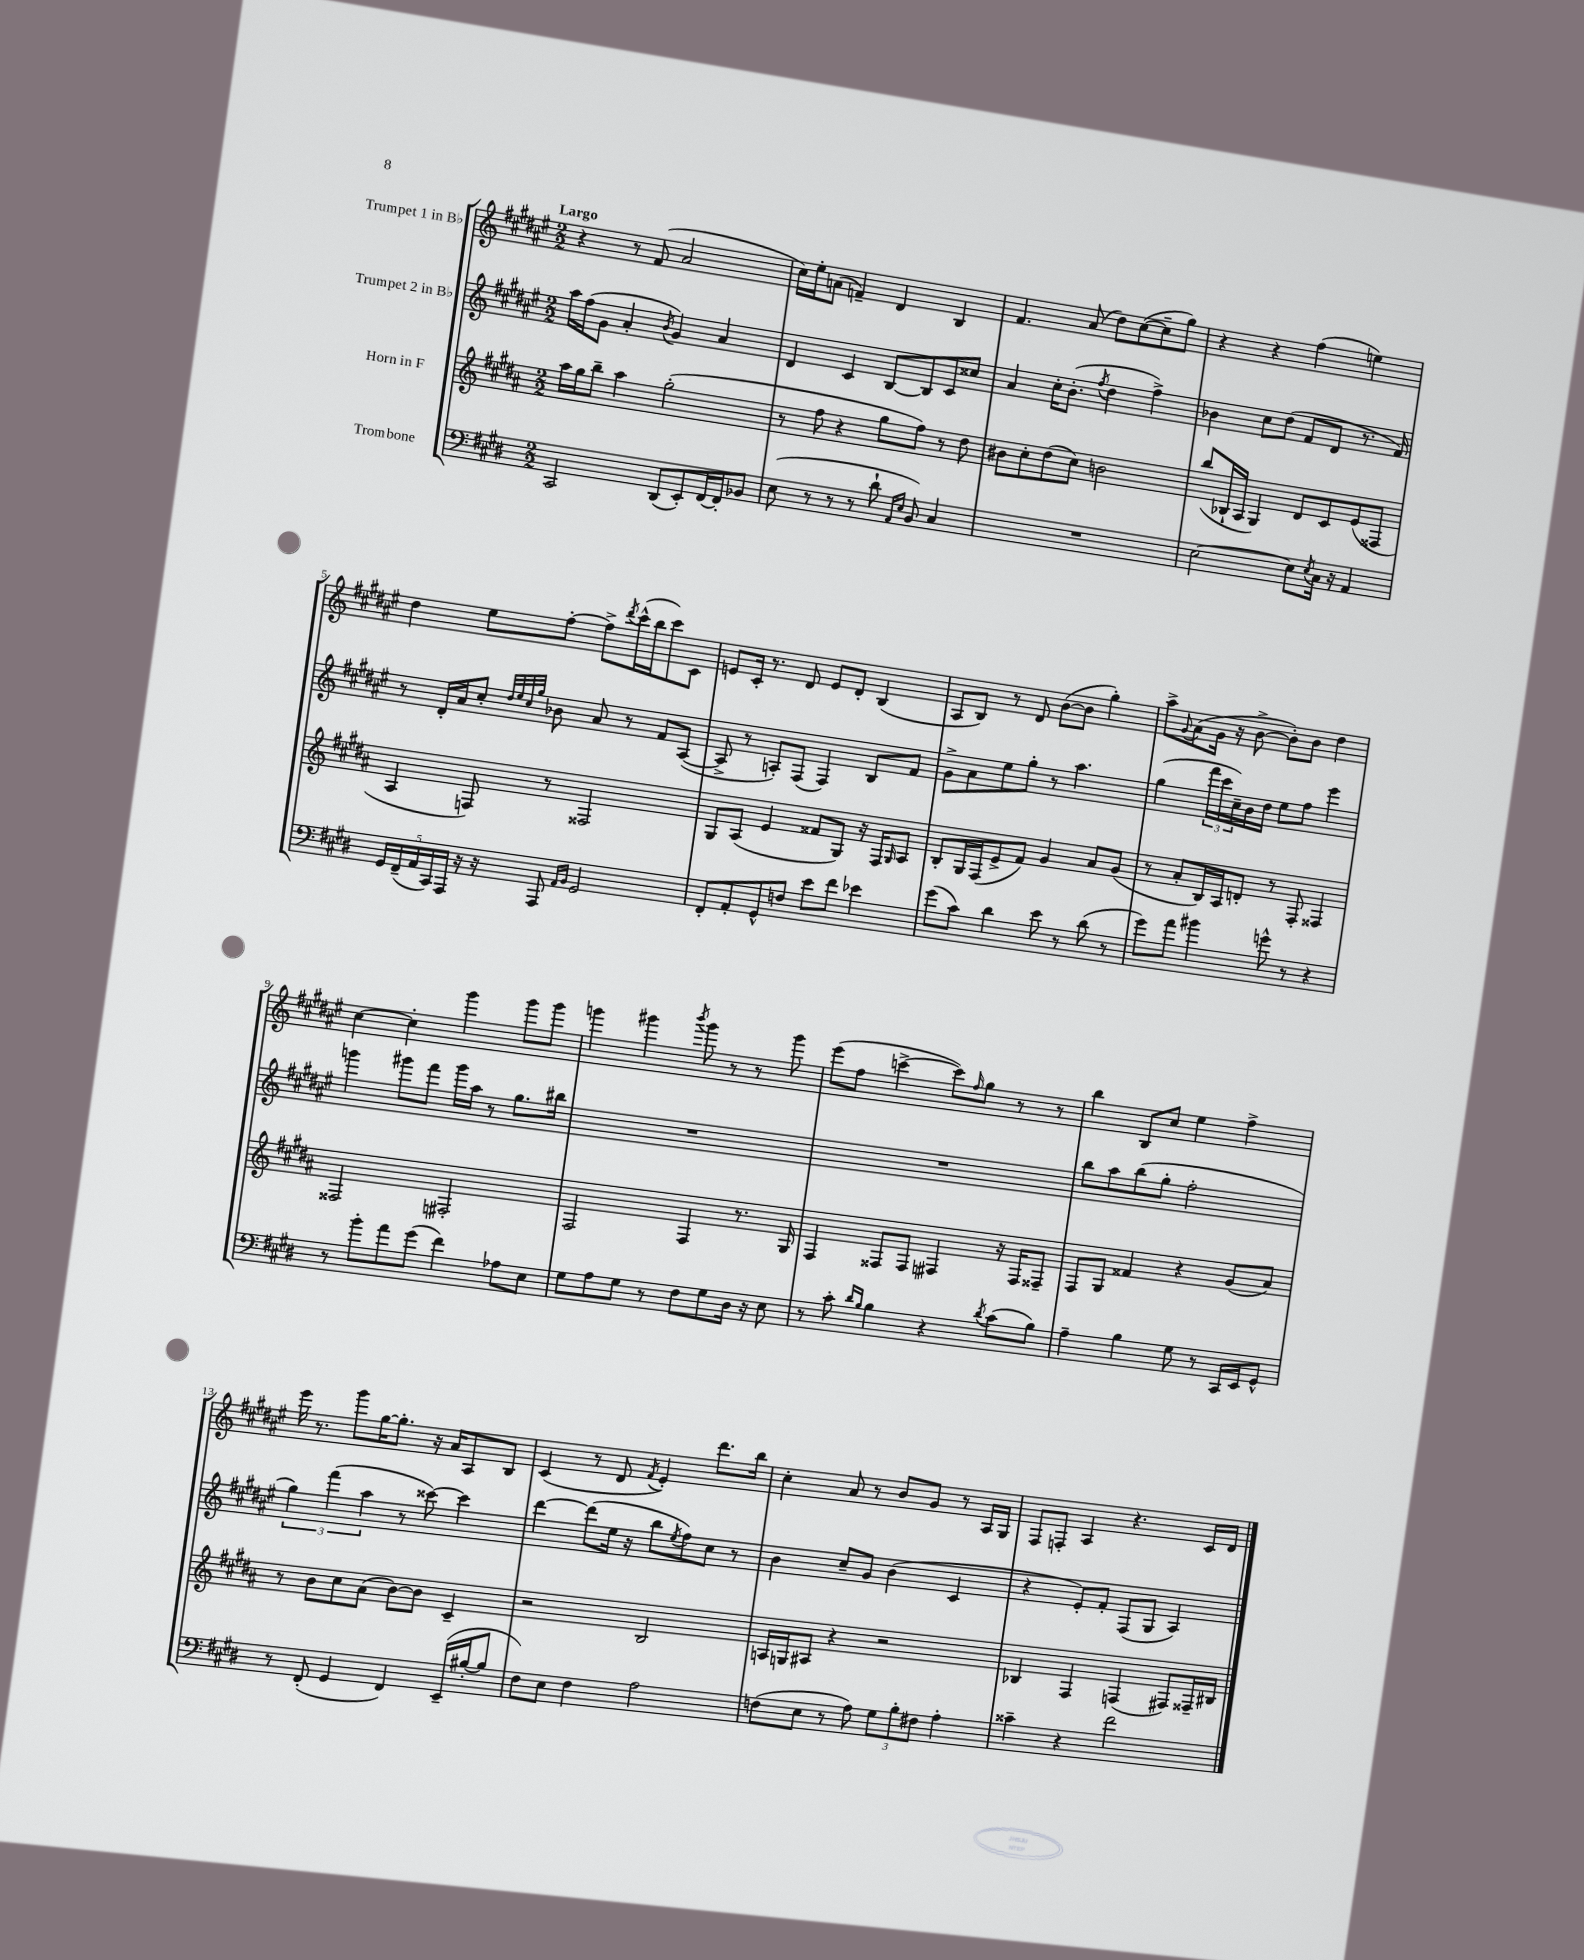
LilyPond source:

<<
\new StaffGroup <<
\new Staff = "s0" \with { instrumentName = "Trumpet 1 in Bb" } {
    \clef treble \key fis \major \numericTimeSignature \time 2/2 \tempo "Largo"
    r4 r8 fis'8( ais'2 |
    cis''16) eis''16-. a'8( f'4--) dis'4 b4 |
    fis'4. ais'8( dis''8) cis''8~( cis''8-- gis''8) |
    r4 r4 fis''4( e''4) |
    dis''4 eis''8 fis''8~-. fis''8-> \acciaccatura { dis'''8 } cis'''16-^( b''16 cis'''8) cis'8 |
    e'8 cis'16-. r8. dis'8 e'8 dis'8-. b4( |
    ais8 b8) r8 dis'8 b'8~( b'8 gis''4-.) |
    ais''8-> \appoggiatura { gis'8 } ais'8( gis'16 r16 b'8~-> b'8-.) b'8 dis''4 |
    cis''4~ cis''4-. gis'''4 gis'''8 gis'''8 |
    g'''4 gis'''4 \acciaccatura { b'''8 } gis'''8 r8 r8 gis'''8 |
    eis'''8( fis''8 c'''4~-> c'''8) \grace { fis''16 } gis''8 r8 r8 |
    b''4 b8 cis''8 eis''4 fis''4-> |
    eis'''16 r8. gis'''8 gis''16~ gis''8.-. r16 ais'16 ais8 b8 |
    cis'4( r8 dis'8 \acciaccatura { fis'8 } eis'4-.) dis'''8. b''16 |
    cis''4-. ais'8 r8 b'8 gis'8 r8 ais16 gis16 |
    fis8 f8-. ais4 r4. cis'16 dis'16 \bar "|." |
}
\new Staff = "s1" \with { instrumentName = "Trumpet 2 in Bb" } {
    \clef treble \key fis \major \numericTimeSignature \time 2/2
    ais''16 fis''16( gis'8 ais'4-. \acciaccatura { b'8 } gis'4) ais'4 |
    dis'4 cis'4 b8~ b8 cis'8 cisis''8 |
    ais'4 cis''16-. b'8.-.( \acciaccatura { fis''8 } dis''4 fis''4->) |
    bes'4 cis''8 dis''8( fis'8 dis'8 r8. fis'16) |
    r8 dis'16-. ais'16 cis''8-. \grace { dis''32 eis''32 cis''32 gis''32 } bes'8 ais'8 r8 fis'8 ais8~( |
    ais8-> r8 a8-.) fis8( fis4) b8 fis'8 |
    gis'8-> ais'8 eis''8 gis''8-. r8 ais''4. |
    gis''4( \tuplet 3/2 { fis'''16 cis'''16 cis''16--) } b'16 dis''16 eis''8 fis''8 eis'''4 |
    g'''4 gis'''8 fis'''8 gis'''16 ais''16 r8 gis''8. bis''16 |
    R1 |
    R1 |
    b''8 ais''8 b''8( gis''8-. fis''2-. |
    \tuplet 3/2 { gis''4) fis'''4( ais''4 } r8 cisis'''8~) cisis'''4 |
    dis'''4~ dis'''8( eis''16 r16 b''8 \acciaccatura { eis''8 } fis''8) cis''8 r8 |
    b'4 cis''8-- gis'8 b'4( cis'4 |
    r4 eis'8-.) fis'8-. fis8( gis8 ais4) \bar "|." |
}
\new Staff = "s2" \with { instrumentName = "Horn in F" } {
    \clef treble \key b \major \numericTimeSignature \time 2/2
    ais''16 gis''16 b''8-- ais''4 gis''2-.( |
    r8 fis''8 r4 gis''8 fis''8) r8 dis''8 |
    bis'8 cis''8-. dis''8( cis''8) b'2 |
    b''8( bes16-! ais16 gis4) dis'8 cis'8 e'8( fisis8 |
    ais4 f8) r8 fisis2 |
    gis8 ais8( e'4 fisis'8 gis8) r16 fis16 \grace { gis16 } ais8 |
    b8-. gis16 fis16( e'8-> fis'8) gis'4 ais'8 gis'8( |
    r8 ais'8-. b16) ais16 d'8-. r8 fis8-. fisis4 |
    fisis2 fis2-. |
    fis2 fis4 r8. gis16 |
    fis4 fisis8 fisis8 fis4 r16 fis16 fisis8-- |
    fis8 gis8 fisis'4 r4 gis'8( ais'8) |
    r8 b'8 cis''8 ais'8( b'8~) b'8 cis'4-- |
    r2 b2 |
    a16 g16 ais8 r4 r2 |
    bes4 fis4 f4( fis8) fisis16-- bis16 \bar "|." |
}
\new Staff = "s3" \with { instrumentName = "Trombone" } {
    \clef bass \key e \major \numericTimeSignature \time 2/2
    cis,2 dis,8( e,8-.) fis,16~ fis,16-. bes,8 |
    e8( r8 r8 r8 dis'8-! \grace { a,16 e16 } b,8) cis4 |
    R1 |
    e2~ e8 \acciaccatura { e8 } cis16 r16 a,4 |
    \tuplet 5/4 { gis,16 fis,16--( a,16 cis,16) a,,16 } r16 r16 a,,8 \grace { a,16 b,16 } gis,2 |
    fis,8-. a,8-. gis,8-^ f8 e'8 fis'8 ees'4 |
    gis'8( cis'8) dis'4 e'8 r8 dis'8( r8 |
    gis'8) a'8 bis'4 g'8-^ r8 r4 |
    r8 b'8-. a'8 gis'8( fis'4) aes8 e8 |
    gis8 a8 gis8 r8 fis8 gis8 dis16 r16 e8 |
    r8 cis'8-. \grace { dis'16 b16 } b4 r4 \acciaccatura { dis'8 } cis'8( b8) |
    a4-- b4 gis8 r8 cis,16 e,16 gis,8-^ |
    r8 fis,8-.( gis,4 fis,4) e,16--( bis16~-. bis8 |
    fis8) e8 fis4 a2 |
    f8( e8 r8 a8) \tuplet 3/2 { gis8 b8-. fis8 } a4-. |
    cisis'4-- r4 fis'2 \bar "|." |
}
>>
>>
